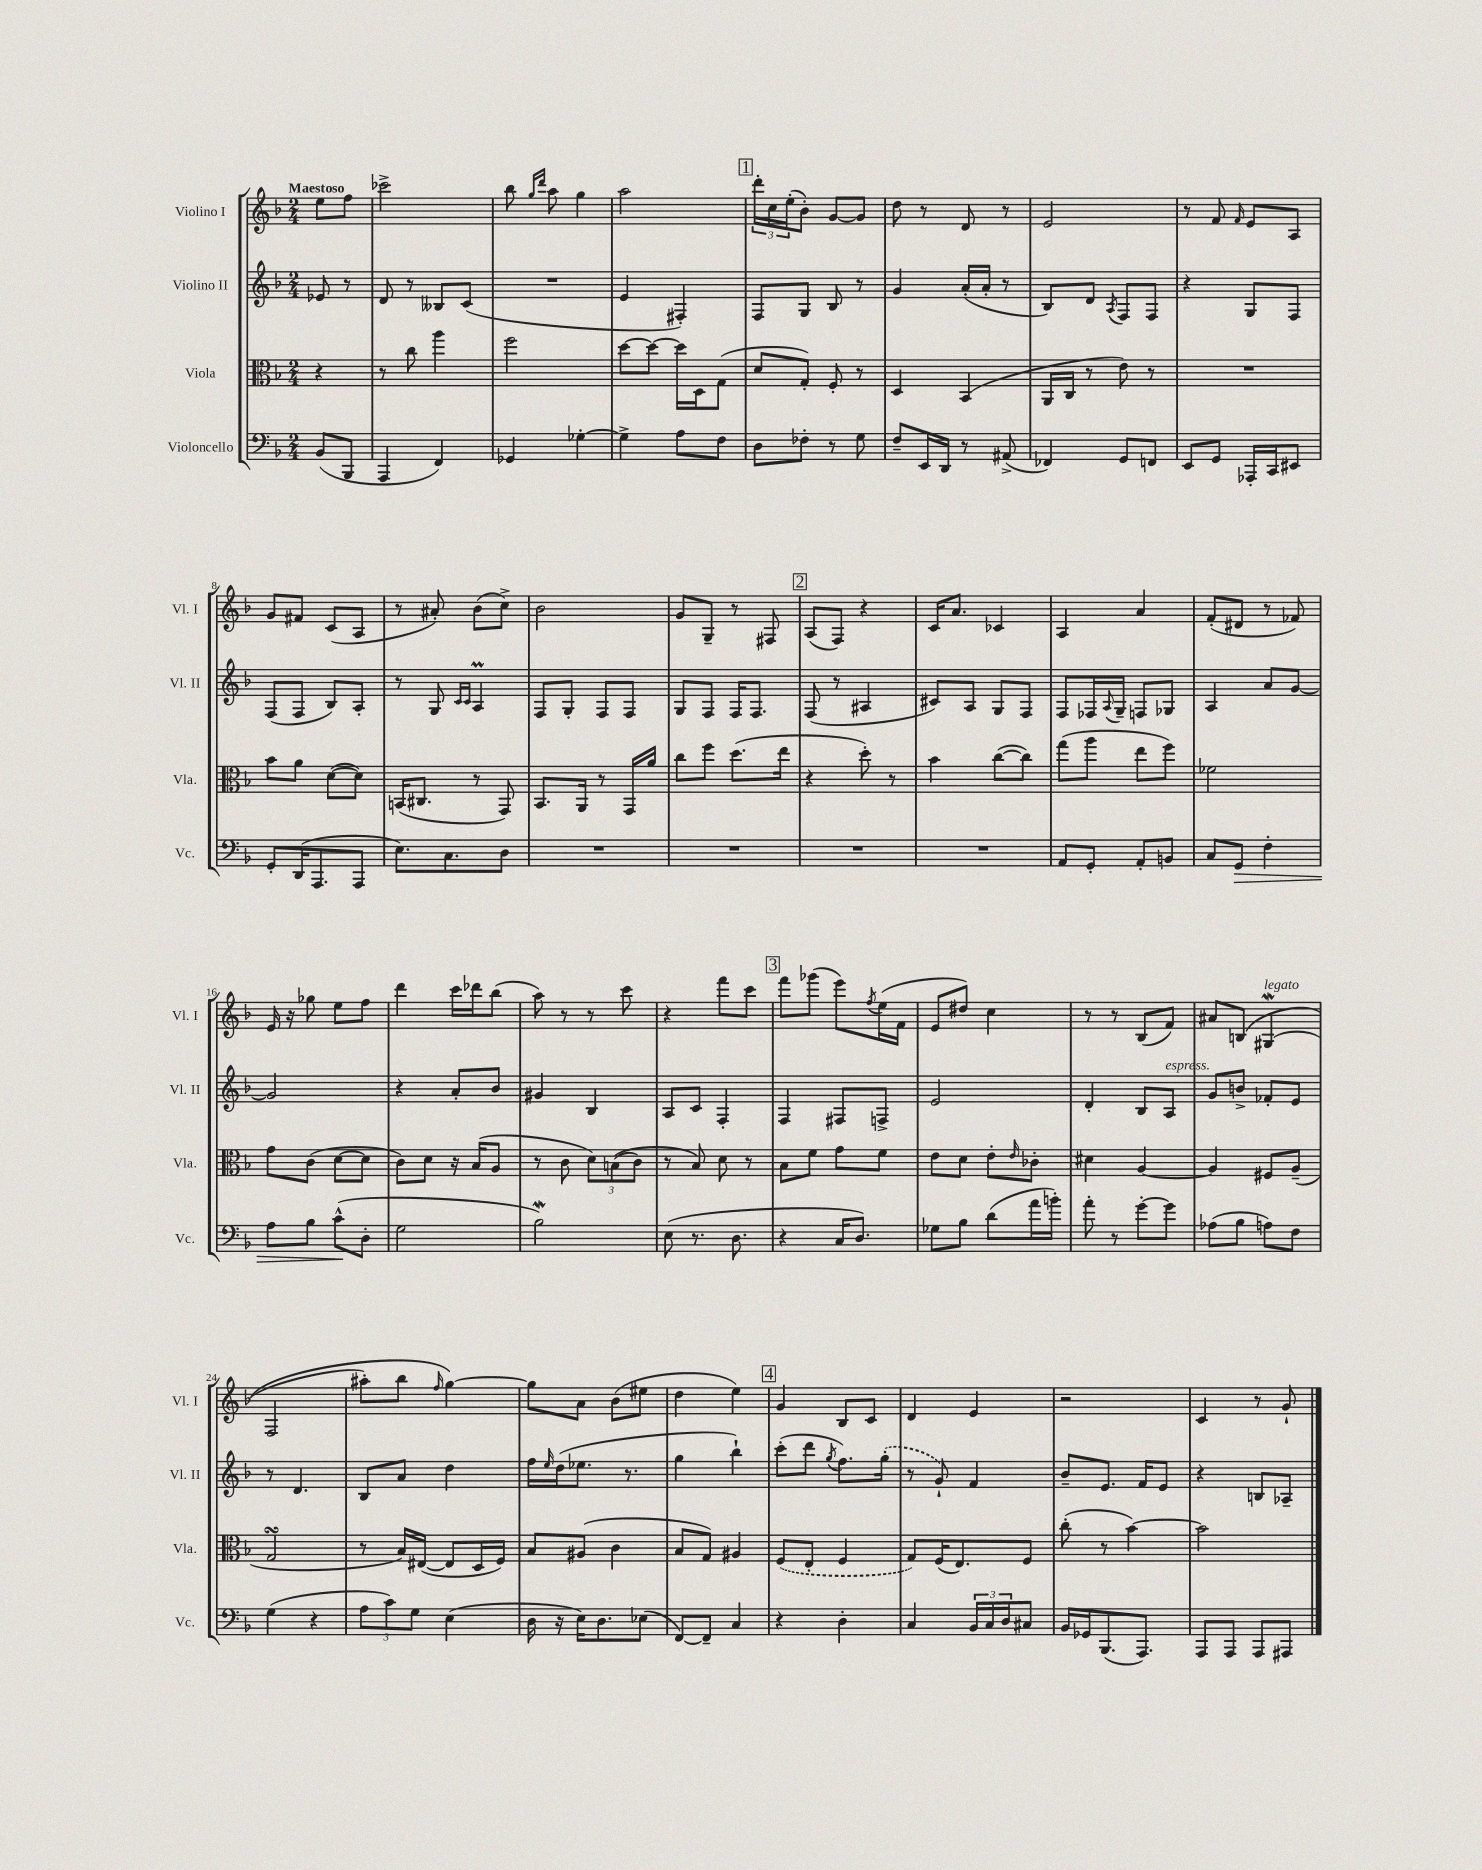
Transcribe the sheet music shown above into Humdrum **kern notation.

**kern	**dynam	**kern	**kern	**kern
*part4	*part4	*part3	*part2	*part1
*staff4	*staff4	*staff3	*staff2	*staff1
*I"Violoncello	*	*I"Viola	*I"Violino II	*I"Violino I
*I'Vc.	*	*I'Vla.	*I'Vl. II	*I'Vl. I
*clefF4	*	*clefC3	*clefG2	*clefG2
*k[b-]	*	*k[b-]	*k[b-]	*k[b-]
*M2/4	*	*M2/4	*M2/4	*M2/4
=	=	=	=	=
!	!	!	!	!LO:TX:a:B:t=Maestoso
(8BB-/L	.	4r	8e-X/	8ee\L
8BBB-/J	.	.	8r	8ff\J
=1	=1	=1	=1	=1
4AAA/	.	8r	8d/	2ccc-X^\
.	.	8cc\	8r	.
4FF/)	.	4aa\	8B--X/L	.
.	.	.	(8c/J	.
=2	=2	=2	=2	=2
4GG-X/	.	2ff\	2r	8bb-\
.	.	.	.	16qqgg/LL
.	.	.	.	16qqddd/JJ
.	.	.	.	8aa\
[4G-X'\	.	.	.	4gg\
=3	=3	=3	=3	=3
4G-^\]	.	[8dd\L	4e/	2aa\
.	.	8dd\J_	.	.
8A\L	.	16dd\LL]	4F#X'/)	.
.	.	16D\J	.	.
8F\J	.	(8G\J	.	.
!!LO:REH:place=s1:t=1
=4	=4	=4	=4	=4
8D\L	.	8d/L	8F/L	24ddd'\LL
.	.	.	.	24cc\
.	.	.	.	(24ee'\J
8F-X'\J	.	8G'/J)	8G/J	8b-'\J)
8r	.	8F'/	8B-/	[8g/L
8G\	.	8r	8r	8g/J]
=5	=5	=5	=5	=5
8F~/L	.	4D/	4g/	8dd\
16EE/L	.	.	.	8r
16DD/JJ	.	.	.	.
8r	.	(4BB-/	(16a'/LL	8d/
.	.	.	16a'/JJ	.
(8AA#X^/	.	.	8r	8r
=6	=6	=6	=6	=6
4FF-X/)	.	16AA/LL	8B-/L)	2e/
.	.	16C/JJ	.	.
.	.	8r	8d/J	.
.	.	.	8qA/	.
8GG/L	.	8e\)	8F/L	.
8FFn/J	.	8r	8F/J	.
=7	=7	=7	=7	=7
8EE/L	.	2r	4r	8r
8GG/J	.	.	.	8f/
.	.	.	.	16qqf/
16AAA-X'/LL	.	.	8G/L	8e/L
16CC/J	.	.	.	.
8EE#X/J	.	.	8F/J	8A/J
!!LO:LB:g=z
=8	=8	=8	=8	=8
8GG'/L	.	8b-\L	(8F/L	8g/L
(16DD/K	.	8a\J	8F/J	8f#X/J
8.AAA/	.	.	.	.
.	.	([8d\L	8B-/L)	(8c/L
8AAA/J	.	8d\J])	8A'/J	8A/J
=9	=9	=9	=9	=9
8.E\L)	.	(16BBn/KL	8r	8r
.	.	8.C#X/J	.	.
.	.	.	8G/	8a#X'/)
8.C\	.	.	.	.
.	.	.	16qqc/LL	.
.	.	.	16qqc/JJ	.
.	.	8r	4Am/	(8b-\L
8D\J	.	8GG/)	.	8cc^\J)
=10	=10	=10	=10	=10
2r	.	8.BB-/L	8F/L	2b-\
.	.	.	8G'/J	.
.	.	16AA/Jk	.	.
.	.	8r	8F/L	.
.	.	16GG/LL	8F/J	.
.	.	16a/JJ	.	.
=11	=11	=11	=11	=11
2r	.	8cc\L	8G/L	8g/L
.	.	8ff\J	8F/J	8G~/J
.	.	(8.dd\L	16F/KL	8r
.	.	.	8.F/J	.
.	.	.	.	8F#X/
.	.	16ee\Jk	.	.
!!LO:REH:place=s1:t=2
=12	=12	=12	=12	=12
2r	.	4r	(8F/	(8A/L
.	.	.	8r	8F/J)
.	.	8dd'\)	4A#X/	4r
.	.	8r	.	.
=13	=13	=13	=13	=13
2r	.	4b-\	8c#X/L)	16c/KL
.	.	.	.	8.a/J
.	.	.	8A/J	.
.	.	([8cc\L	8G/L	4c-X/
.	.	8cc\J])	8F/J	.
=14	=14	=14	=14	=14
8AA/L	.	(8gg\L	8F/L	4A/
8GG'/J	.	8aa\J	16F-X/L	.
.	.	.	8qqA/	.
.	.	.	16G~/JJ	.
8AA'/L	.	8ee\L	8Fn/L	4a/
8BBn/J	.	8ff\J)	8G-X/J	.
=15	=15	=15	=15	=15
8C/L	.	2f-X\	4A/	(8f'/L
!	!LO:HP:b	!	!	!
8GG/J	>	.	.	8d#X/J
4F'\	.	.	8a/L	8r
.	.	.	[8g/J	8f-X/)
!!LO:LB:g=z
=16	=16	=16	=16	=16
8A\L	.	8g\L	2g/]	16e/
.	.	.	.	16r
8B-\J	.	(8c\J	.	8gg-X\
(8c^^\L	.	[8d\L	.	8ee\L
8D'\J	]	8d\J]	.	8ff\J
=17	=17	=17	=17	=17
2G\	.	8c\L)	4r	4ddd\
.	.	8d\J	.	.
.	.	16r	8a'/L	16ccc\LL
.	.	(16B-/KL	.	16ddd-X\J
.	.	8A/J	8b-/J	(8bb-\J
=18	=18	=18	=18	=18
2B-w\)	.	8r	4g#X/	8aa\)
.	.	8c\	.	8r
.	.	12d\L)	4B-/	8r
.	.	((12Bn\	.	.
.	.	.	.	8ccc\
.	.	12c\J)	.	.
=19	=19	=19	=19	=19
(8E\	.	8r	8A/L	4r
8.r	.	8B-/)	8c/J	.
.	.	8d\	4F'/	8fff\L
8.D\	.	.	.	.
.	.	8r	.	8ccc\J
!!LO:REH:place=s1:t=3
=20	=20	=20	=20	=20
4r	.	8B-\L	4F/	8fff\L
.	.	8f\J	.	(8ggg-X\J
16C/KL	.	8g\L	8F#X/L	8eee\L)
8.D/J)	.	.	.	.
.	.	.	.	8qff/
.	.	8f\J	8Fn^/J	(16ee\L
.	.	.	.	16f\JJ
=21	=21	=21	=21	=21
8G-X\L	.	8e\L	2e/	8e/L
8B-\J	.	8d\J	.	8dd#X/J)
(8d\L	.	8e'\L	.	4cc\
.	.	16qqe/	.	.
16a\L	.	8c-X'\J	.	.
16bn'\JJ)	.	.	.	.
=22	=22	=22	=22	=22
8a'\	.	4d#X\	4d'/	8r
8r	.	.	.	8r
[8g'\L	.	[4A/	8B-/L	(8B-/L
!	!	!	!LO:TX:a:i:t=espress.	!
8g\J]	.	.	8A/J	8f/J)
=23	=23	=23	=23	=23
(8A-X\L	.	4A/]	8g/L	8a#X/L
8B-\J	.	.	8bn^/J	(8Bn/J
!	!	!	!	!LO:TX:a:i:t=legato
8An\L)	.	8F#X/L	8f-X'/L	(4G#XW/
8F\J	.	(8A~/J	8e/J	.
!!LO:LB:g=z
=24	=24	=24	=24	=24
(4G\	.	2GsSSS/	8r	2F/
.	.	.	4.d/	.
4r	.	.	.	.
=25	=25	=25	=25	=25
12A\L	.	8r	8B-/L	8aa#X'\L)
12c\)	.	.	.	.
.	.	16B-/LL)	8a/J	8bb-\J
12G\J	.	.	.	.
.	.	([16E#X/JJ	.	.
.	.	.	.	16qqff/
(4E\	.	8E#/L]	4dd\	[4gg\)
.	.	16D/L	.	.
.	.	16F/JJ)	.	.
=26	=26	=26	=26	=26
16D\	.	8B-/L	16ff\LL	8gg\L]
.	.	.	16qqee/	.
16r	.	.	(16dd\J	.
16E\KL)	.	(8A#X/J	8.ee-X\J	8a\J
8.D\	.	.	.	.
.	.	4c\	.	(8b-\L
.	.	.	8.r	.
(8E-X\J	.	.	.	8ee#X\J
=27	=27	=27	=27	=27
[8FF/L)	.	8B-/L	4gg\	4dd\
8FF~/J]	.	8G/J)	.	.
4C/	.	4A#X/	4bb-`\)	4ee\)
!!LO:REH:place=s1:t=4
=28	=28	=28	=28	=28
4r	.	(8F/L	(8ccc'\L	4g/
.	.	8E'/J	8ddd\J	.
.	.	.	8qgg/	.
4D'\	.	4F/	8.ff\L)	8B-/L
.	.	.	.	8c/J
.	.	.	(16gg'\Jk	.
=29	=29	=29	=29	=29
4C/	.	8G/L)	8r	4d/
.	.	(16F/K	8g`/)	.
.	.	8.E/)	.	.
24BB-/LL	.	.	4f/	4e/
24C/	.	.	.	.
24D/J	.	.	.	.
8C#X/J	.	8F/J	.	.
=30	=30	=30	=30	=30
16BB-/LL	.	(8cc'\	8b-~/L	2r
16GG-X/J	.	.	.	.
(8.BBB-/	.	8r	8.e/J	.
.	.	[4b-\)	.	.
8.AAA/J)	.	.	16f/KL	.
.	.	.	8e/J	.
=31	=31	=31	=31	=31
8AAA/L	.	2b-\]	4r	4c/
8AAA/J	.	.	.	.
8AAA/L	.	.	8Bn/L	8r
8AAA#X/J	.	.	8A-X~/J	8g`/
==	==	==	==	==
*-	*-	*-	*-	*-
